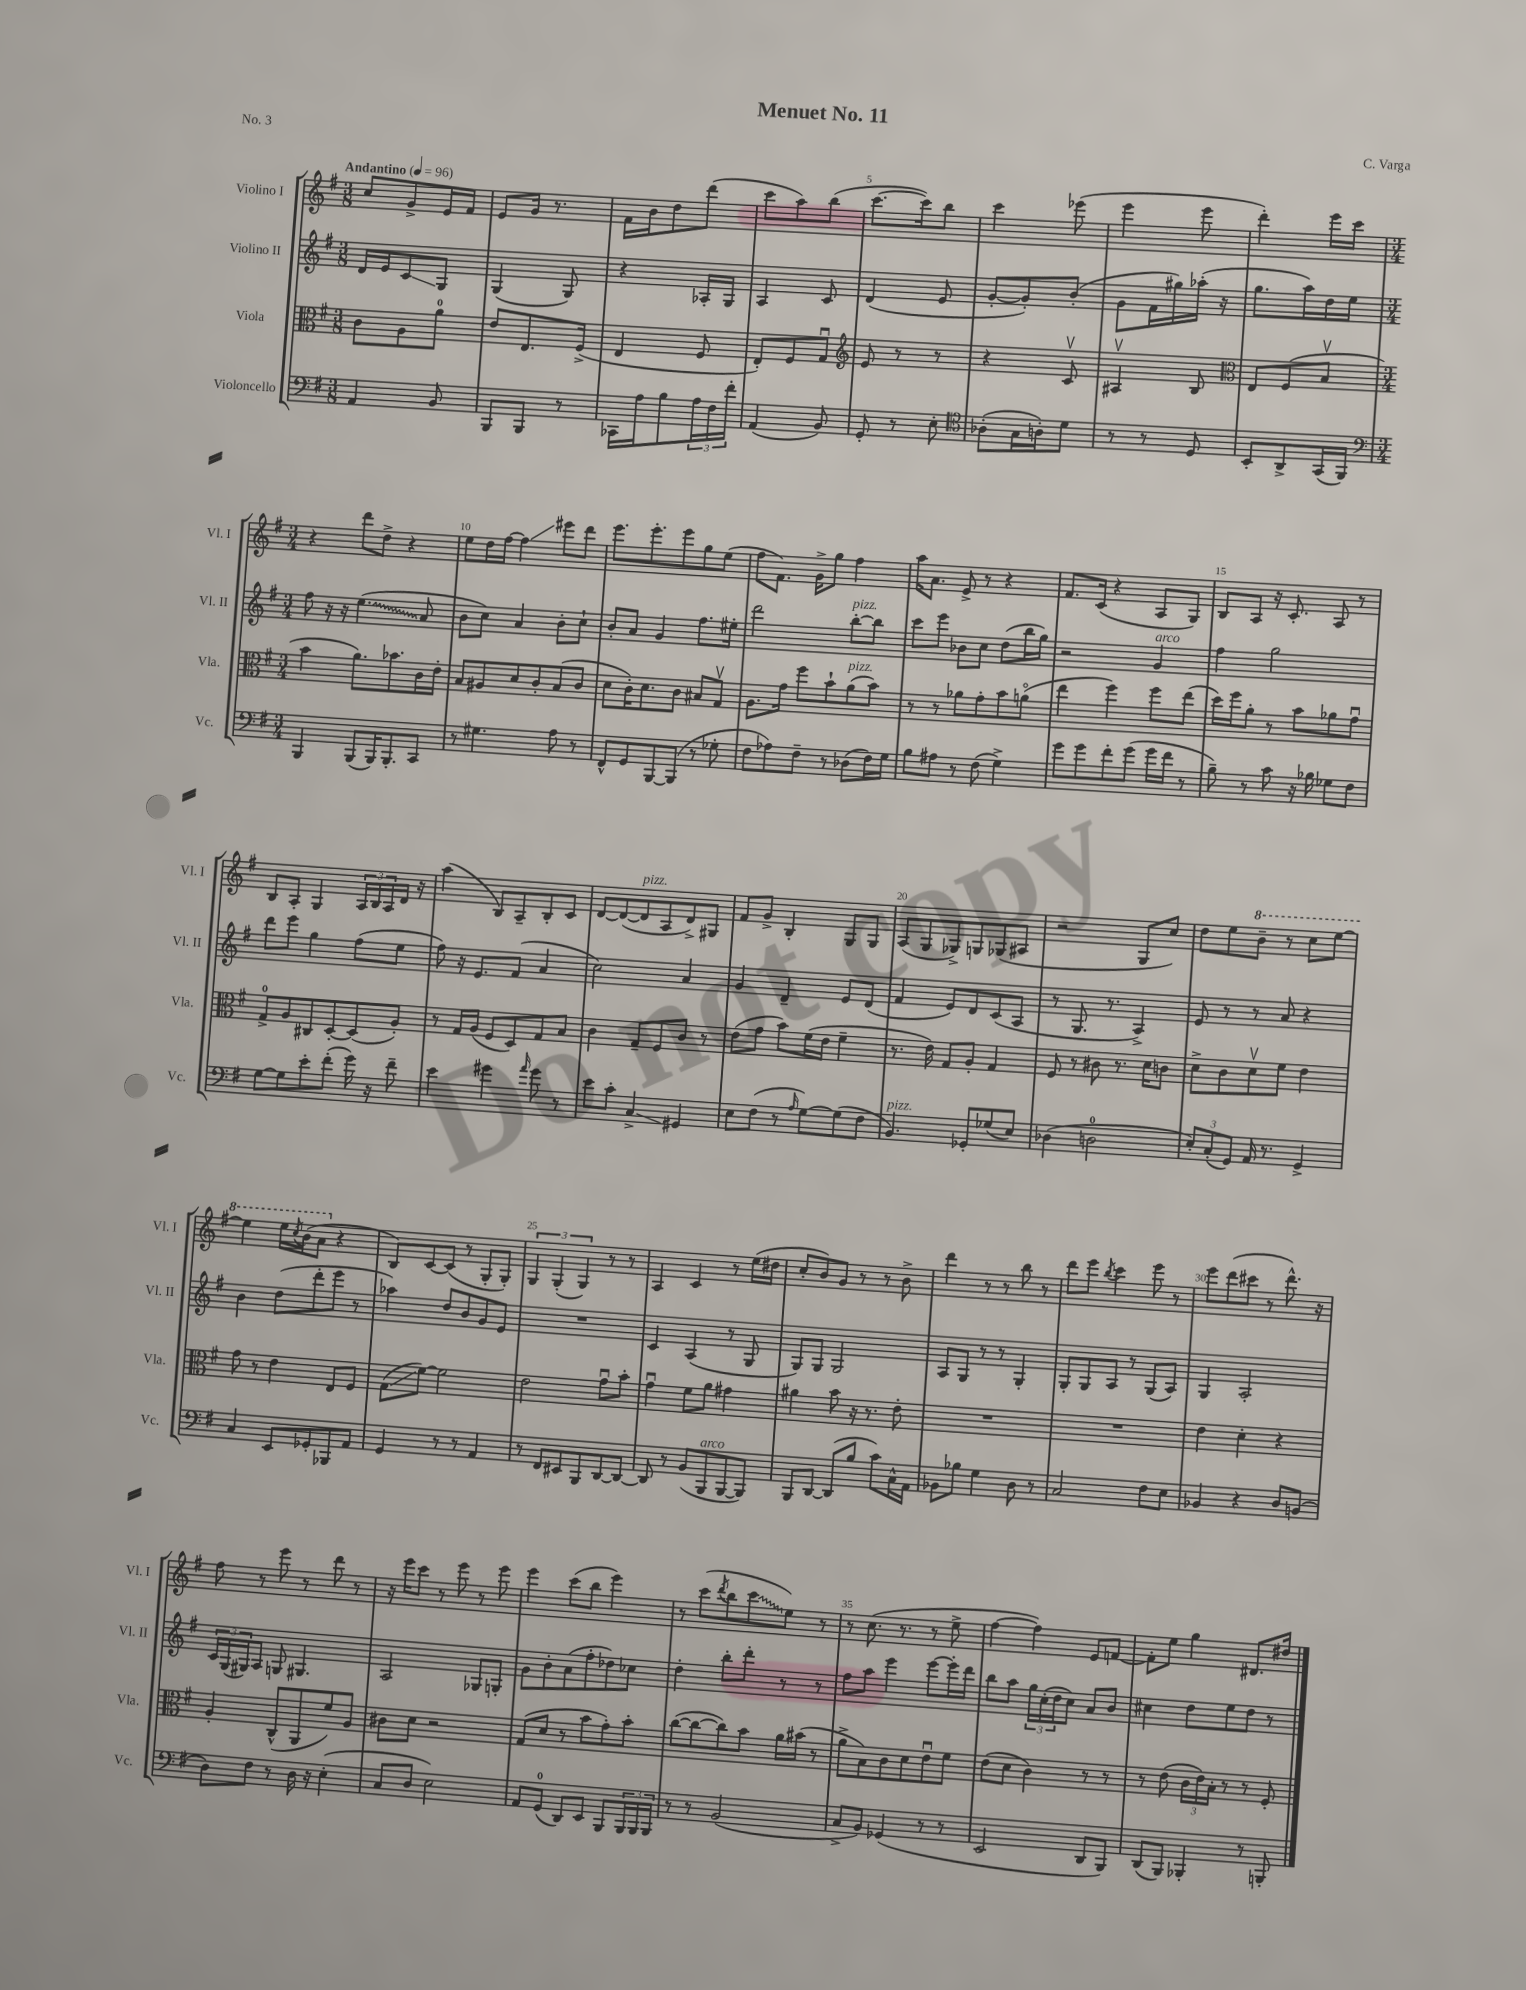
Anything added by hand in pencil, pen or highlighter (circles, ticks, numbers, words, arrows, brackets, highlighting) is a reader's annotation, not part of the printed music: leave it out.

**kern	**kern	**kern	**kern
*staff4	*staff3	*staff2	*staff1
*clefF4	*clefC3	*clefG2	*clefG2
*k[f#]	*k[f#]	*k[f#]	*k[f#]
*M3/8	*M3/8	*M3/8	*M3/8
*MM96	*MM96	*MM96	*MM96
4AA/	8c\L	16d/LL	8cc/L
.	.	16e/J	.
.	8A\	8c/	8g^/
8BB/	8a\J	8G/J	16e/L
.	.	.	16f#/JJ
=	=	=	=
8BBB/L	8e/L	(4G/	8e/L
8BBB/J	8.E/	.	16g/Jk
.	.	.	8.r
8r	.	8G/)	.
.	(16F#^/Jk	.	.
=	=	=	=
16CC-\LL	4E/	4r	16f#\LL
16A\J	.	.	16b\J
8B\	.	.	8dd\
24A\L	8F#/	16A-'/LL	(8ddd\J
24F#\	.	.	.
.	.	16G/JJ	.
24f#'\JJ	.	.	.
=	=	=	=
(4AA/	8E'/L)	4A/	8ccc\L
.	8F#/	.	8aa\)
8BB/)	8Gu/J	8c/	(8bb\J
=	=	=	=
*	*clefG2	*	*
8GG'/	8e/	(4d/	[8.ccc\L
8r	8r	.	.
.	.	.	16ccc\]k)
8E'\	8r	8e/	8bb\J
=	=	=	=
*clefC4	*	*	*
(8A-'\L	4r	[8g'/L	4ccc\
16G\L	.	8g'/])	.
16A'\J)	.	.	.
8d\J	8cv/	(8b'/J	(8eee-\
=	=	=	=
8r	4A#v/	8g\L	4eee\
8r	.	16f#\L	.
.	.	16gg#\)	.
8D/	8B/	(16aa-'\JJ	8eee\
.	.	16r	.
=	=	=	=
*	*clefC3	*	*
8BB'/L	8E/L	8.gg\L	4ddd'\)
8AA^/	(8F#/	.	.
.	.	16aa\L)	.
(16GG/L	8Bv/J	16dd\	16eee\LL
16FF#/JJ)	.	16ee\JJ	16ccc\JJ
=	=	=	=
*clefF4	*	*	*
*M3/4	*M3/4	*M3/4	*M3/4
4BBB/	4b\	8ff#\	4r
.	.	16r	.
.	.	16r	.
(8BBB/L	8.a\L)	(4.ee\	8ddd\L
16BBB/K)	.	.	8dd^\J
8.BBB'/	8.b-\	.	.
.	.	.	4r
8CC/J	16c\L	8a/	.
.	16e'\JJ	.	.
=	=	=	=
8r	8B/L	8b\L	8ee\L
4.G#\	8A#/	8cc\J)	16dd\L
.	.	.	[16ff#\JJ
.	8d/	4a/	4ff#\]
.	8c'/	.	.
8A\	(8B/	8b'\L	8eee#\L
8r	8c/J	8cc`\J	8ddd\J
=	=	=	=
8FF#^^/L	8d\L	8b'/L	8.eee\L
8GG/	16c'\K)	8a/J	.
.	8.d\	.	8.eee'\
[8BBB/	.	4g/	.
(8BBB/]J	8c\J	.	8eee\
8r	8B#/L	8.ff#\L	8gg\
8G-'\	8Gv/J	.	(8ee\J
.	.	16ee#'\Jk	.
=	=	=	=
8F#\L	8.A\L	2ddd\	8ff#\L
8A-\)	.	.	8.f#\J)
.	16g\Jk	.	.
8F#~\J	8ff#\L	.	.
.	.	.	16g^\LK
8r	8b`\	.	8gg\J
(8D-\L	(8a\	[8bb'\L	4ff#\
16F#\L)	8b\J)	8bb\]J	.
16G\JJ	.	.	.
=	=	=	=
8B\L	8r	8ccc\L	16aa\LK
.	.	.	8.a\J
8A#\J	8r	8eee\J	.
8r	8a-\L	8b-\L	8e^/
(8F#\	8g'\	8cc\J	8r
4G^\)	8b\	(8dd\L	4r
.	(8ao\J	16bb\L	.
.	.	16gg\JJ)	.
=	=	=	=
8g\L	4ee\	2r	8.f#/L
8g\	.	.	.
.	.	.	(16c/Jk
8f#'\	4ff#\)	.	4r
(8g\J	.	.	.
16g\LL	8ff#\L	4g/	8A/L
16f#\JJ	.	.	.
8r	(8ee\J	.	8G/J)
=	=	=	=
8B~\)	16dd\LL)	4ff#\	8B/L
.	16ff#\J	.	.
8r	8a'\J	.	8A/J
8c\	8r	2gg\	16r
.	.	.	8.c'/
16r	8b\L	.	.
16B-\	.	.	.
8G-\L	8a-\	.	8A/
8F#\J	8gu\J	.	8r
=	=	=	=
[8G\L	8G^/L	8ddd\L	8B/L
8G\]	8A/	8eee\J	8A'/J
8e'\	8C#/	4gg\	4G/
(8f#'\J	[8D'/	.	.
16g\)	(8D/]	(8ff#\L	24A/LL
.	.	.	24B/
16r	.	.	.
.	.	.	24A/
8f#~\	8A'/J)	8ee\J	16d/JJ
.	.	.	16r
=	=	=	=
4e\	8r	8ff#\)	(4aa\
.	16G/LL	16r	.
.	(16A/JJ	8.e/L	.
4g#\	8F#/L	.	8B/L)
.	8D/)	(8f#/J	8A~/
16qqa/	.	.	.
8g#\	8G/	4a/	8B'/
8r	8B/J	.	8c/J
=	=	=	=
8e\L	4c\	2cc\)	[8d/L
8c'\J	.	.	(8d/_
4C^/	8G~/L	.	8d/]
.	8F#/	.	8A/
4GG#/	8c/J	4a/	8d^/)
.	8r	.	8G#/J
=	=	=	=
8E\L	(8e\L	4g/	8f#/L
(8F#\J	8g\J	.	8g^/J
8r	8b\L)	4d~/	4B'/
16qqA/	.	.	.
[8G\L)	(16f#\L	.	.
.	16e\JJ	.	.
(8G\]	4f#~\	8e/L	8G/L
8F#\J	.	(8d/J	8G/J
=	=	=	=
4.BB/)	8.r	4f#/	(8A/L
.	.	.	8G/
.	16e\)	.	.
.	8G/L	8e/L)	8G-^/)
8GG-'/L	8A'/J	8d/	8G/
(8G-/	4G/	(8c/	(8G-/
8E/J)	.	8A/J	8A#/J
=	=	=	=
(4D-\	8F#/	8r	2r
.	8r	8.G/	.
2D\	8c#\	.	.
.	.	8.r	.
.	8.r	.	.
.	.	4A^/)	8G/L
.	16d\LK	.	.
.	8c\J	.	8cc/J)
=	=	=	=
12E'/L)	8d^\L	8e/	8dd\L
(12C'/	.	.	.
.	8c\	8r	8ee\
12GG/J)	.	.	.
16AA/	8dv\	8r	8bb~\J
8.r	.	.	.
.	8f#\J	8a/	8r
4GG^/	4e\	4r	8ccc\L
.	.	.	[8eee\J
=	=	=	=
4C/	8g\	4b\	4eee\]
.	8r	.	.
8EE/L	4e\	(8dd\L	16eee\LL
.	.	.	8qccc/
.	.	.	(16bb\J
8GG-'/	.	8ddd'\	8aa\J
8BBB-/	8E/L	8eee\J	4r
8AA/J	8F#/J	8r	.
=	=	=	=
4GG/	(8G\L	4aa-\)	8B/L)
.	[8f#\J)	.	[8c/
8r	2f#\]	8dd/L	(8c/]J
8r	.	8b/	8r
4AA/	.	8g/	8G'/L
.	.	8e/J	8G'/J)
=	=	=	=
8r	2e\	2.r	6G/
8FF#/L	.	.	.
.	.	.	(6G'/
8EE#/	.	.	.
.	.	.	6G/)
8BBB/	.	.	.
[8DD/	8gu\L	.	8r
8DD/_J	8b'\J	.	8r
=	=	=	=
8DD/]	4gu\	4c/	4A/
8r	.	.	.
(8BB/L	8f#\L	(4A/	4c/
8BBB/	8a\J	.	.
[8BBB/	4g#\	8r	8r
8BBB/]J)	.	8G/	(16ee\LL
.	.	.	16dd#\JJ
=	=	=	=
8BBB/L	4a#\	8G/L)	8cc'/L
[8DD/J	.	8G/J	8b/)
(8DD/]L	8b\	2G/	8g/J
8B/J	16r	.	8r
.	8.r	.	.
8c\L)	.	.	8r
16C^^\L	8e'\	.	8b^\
16AA\JJ	.	.	.
=	=	=	=
8BB-\L	2.r	8A/L	4ddd\
8B-\J	.	8G/J	.
4G\	.	8r	8r
.	.	8r	8r
8D\	.	4G'/	8bb\
8r	.	.	8r
=	=	=	=
2C/	2.r	8G'/L	8ddd\L
.	.	8G/	8eee\J
.	.	.	8qbb/
.	.	8A/J	4ccc\
.	.	8r	.
8F#\L	.	(8G/L	8eee\
8E\J	.	8A/J)	8r
=	=	=	=
4BB-/	4e\	4G/	8eee\L
.	.	.	(8ddd\
4r	4d'\	2A'/	8ccc#\J
.	.	.	8r
8D/L	4r	.	8.ddd^^\)
(8BB/J	.	.	.
.	.	.	16r
=	=	=	=
8D\L)	4A'/	24c/LL	8ff#\
.	.	(24G/	.
.	.	24G#/J)	.
8F#\J	.	8A/J	8r
8r	(8C^^/L	8G/	8eee\
16D\	8AA/	4.G#/	8r
16r	.	.	.
(4E'\	8f#/)	.	8ddd\
.	8A/J	.	8r
=	=	=	=
8C/L	8c#\L	2A/	16r
.	.	.	16eee\LK
8D/J	8d\J	.	8ccc\J
2E\)	2r	.	8r
.	.	.	8eee\
.	.	8G-/L	8r
.	.	8G'/J	8eee\
=	=	=	=
8AA/L	(8G/L	8g\L	4eee\
(8GG/J	8d/J	8b'\	.
8DD/L)	8r	(8a\	(8ccc\L
8EE/J	8b\L	8ff#'\	8bb\J
8BBB/L	8g'\)	8dd-\)	4eee\)
24BBB/L	8b'\J	8cc-\J	.
24BBB/	.	.	.
24BBB/JJ	.	.	.
=	=	=	=
8r	([8cc\L	4dd'\	8r
8r	8cc\_	.	(8ccc\L
.	.	.	8qddd/
(2BB/	8cc\])	8bb'\L	8bb\
.	8b\J	8ddd'\J	8ccc\
.	16a\LL	8r	8ee\J)
.	(16b#\JJ	.	.
.	8r	8r	8r
=	=	=	=
8C^/L	8a^\L	8ff#\L	8r
8BB/J)	8B\)	8aa\J	(8.cc\
(4GG-/	8c\	4eee\	.
.	.	.	8.r
.	8d\	.	.
8r	8eu\	[8eee\L	8r
8r	8f#\J	16eee'\]L	8ee^\
.	.	16ddd\JJ	.
=	=	=	=
2EE/	(8e\L	8bb\L	[4ff#\
.	8d\J	8aa\J	.
.	4c\)	24gg\LL	4ff#\])
.	.	(24cc'\	.
.	.	24dd\J	.
.	.	8cc\J)	.
8DD/L	8r	8a/L	8e/L
8BBB/J)	8r	8b/J	[8f/J
=	=	=	=
(8DD/L	8r	4cc#\	8f'\]L
8BBB/J)	(8e\	.	8ee\J
4BBB-'/	24c\LL	8dd\L	4gg\
.	24e\)	.	.
.	24B'\JJ	.	.
.	8r	8ee\	.
8r	8r	8dd\J	8.d#/L
8BBB'/	8F#'/	8r	.
.	.	.	16dd#/Jk
==	==	==	==
*-	*-	*-	*-
